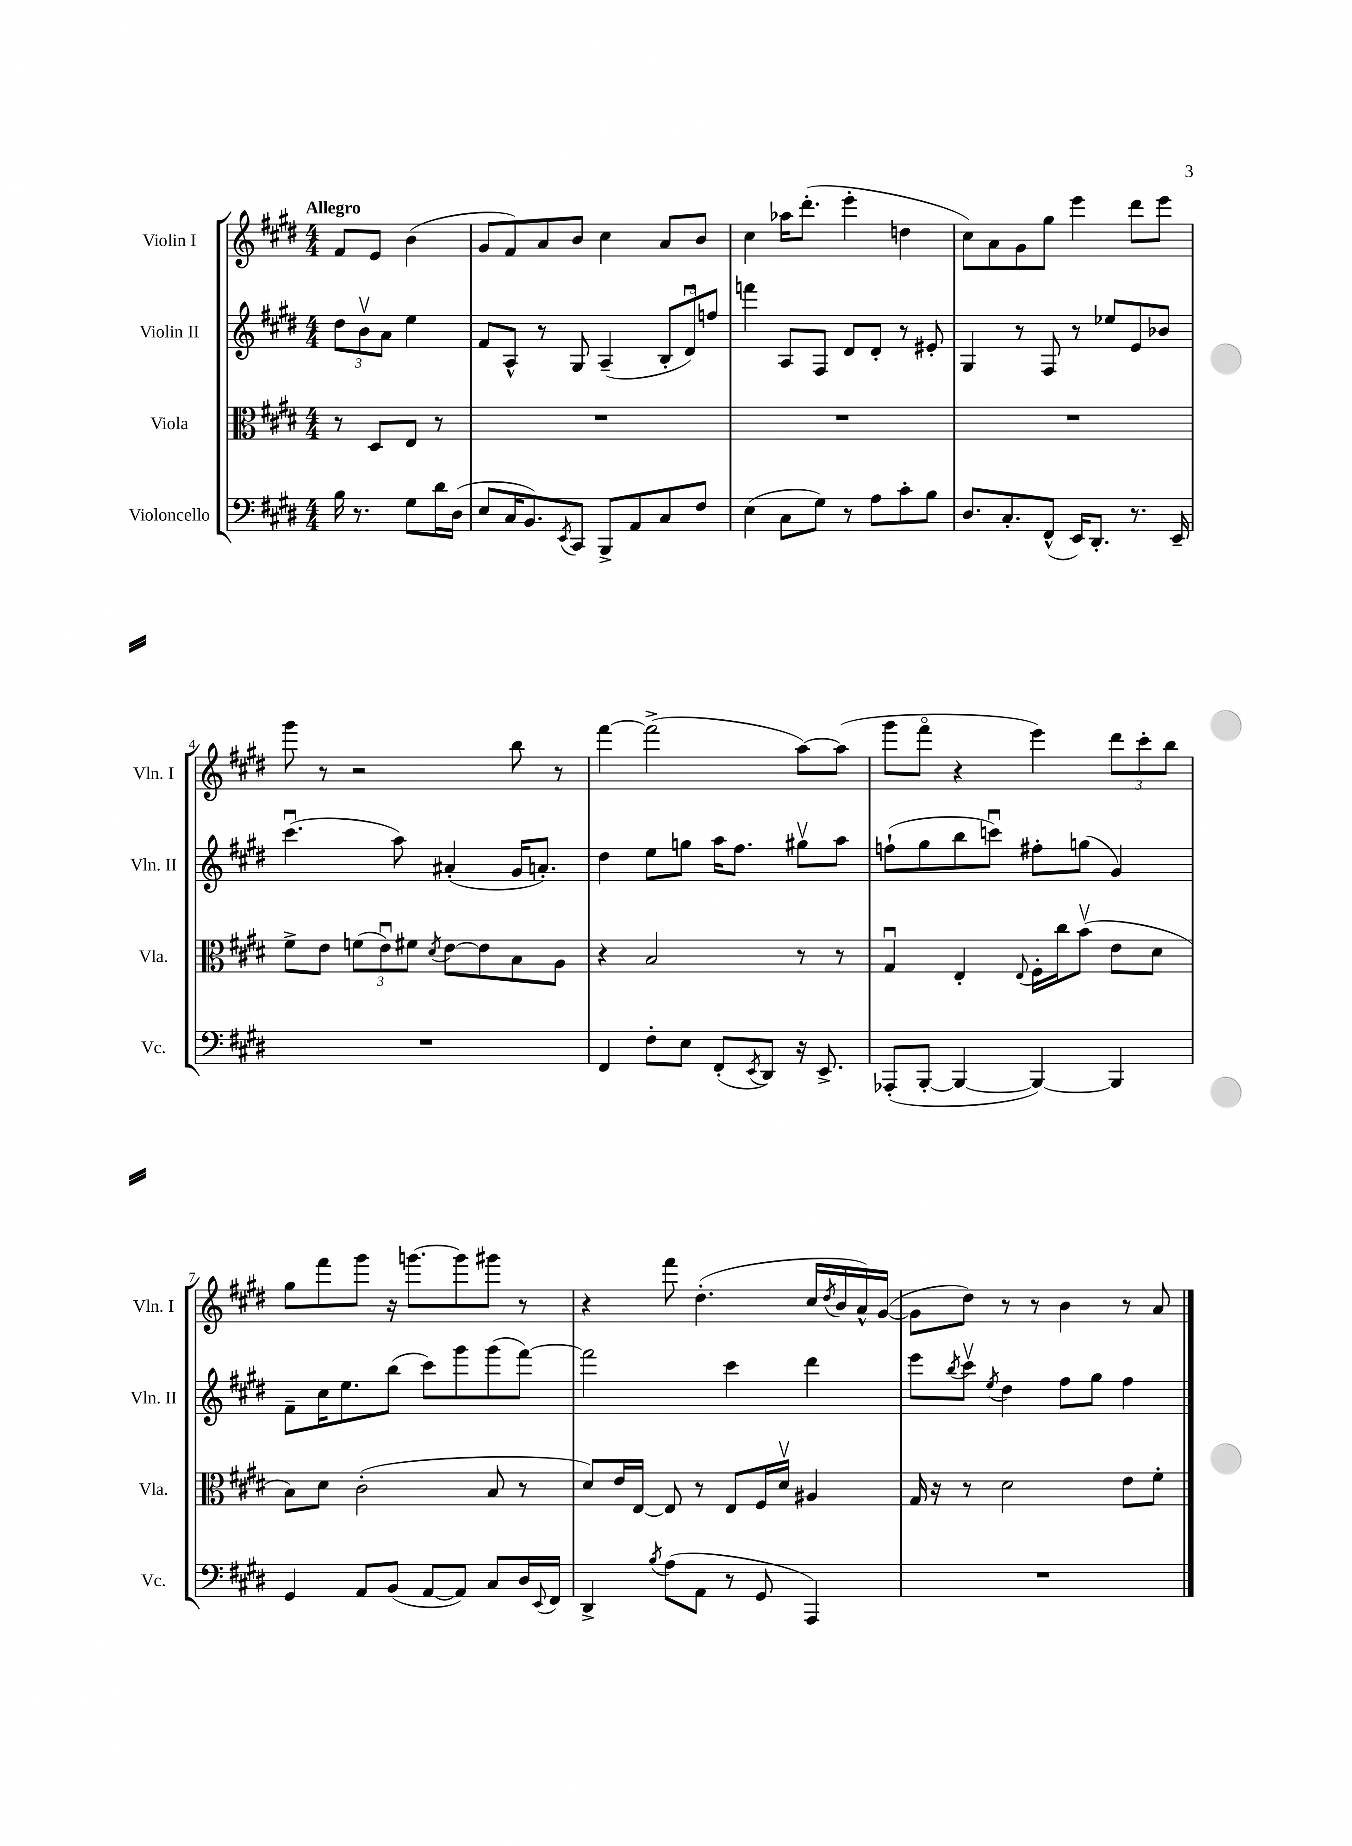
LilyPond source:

<<
\new StaffGroup <<
\new Staff = "s0" \with { instrumentName = "Violin I" shortInstrumentName = "Vln. I" } {
    \clef treble \key e \major \numericTimeSignature \time 4/4 \partial 2 \tempo "Allegro"
    fis'8 e'8 b'4( |
    gis'8 fis'8) a'8 b'8 cis''4 a'8 b'8 |
    cis''4 aes''16 dis'''8.-.( e'''4-. d''4 |
    cis''8) a'8 gis'8 gis''8 e'''4 dis'''8 e'''8 |
    gis'''8 r8 r2 b''8 r8 |
    fis'''4~ fis'''2->( a''8~) a''8( |
    gis'''8 fis'''8\flageolet r4 e'''4) \tuplet 3/2 { dis'''8 cis'''8-. b''8 } |
    gis''8 fis'''8 gis'''8 r16 g'''8.~ g'''8 gis'''8 r8 |
    r4 fis'''8 dis''4.-.( cis''16 \acciaccatura { dis''8 } b'16 a'16-^) gis'16~( |
    gis'8 dis''8) r8 r8 b'4 r8 a'8 \bar "|." |
}
\new Staff = "s1" \with { instrumentName = "Violin II" shortInstrumentName = "Vln. II" } {
    \clef treble \key e \major \numericTimeSignature \time 4/4 \partial 2
    \tuplet 3/2 { dis''8 b'8\upbow a'8 } e''4 |
    fis'8 a8-^ r8 gis8 a4--( \tuplet 3/2 { b8-. dis'8\downbow) f''8 } |
    f'''4 a8 fis8 dis'8 dis'8-. r8 eis'8-. |
    gis4 r8 fis8 r8 ees''8 e'8 bes'8 |
    cis'''4.\downbow( a''8) ais'4-.( gis'16 a'8.-.) |
    dis''4 e''8 g''8 a''16 fis''8. gis''8\upbow a''8 |
    f''8-!( gis''8 b''8 c'''8\downbow) fis''8-. g''8( gis'4) |
    fis'8-- cis''16 e''8. b''8( cis'''8) gis'''8 gis'''8( fis'''8~) |
    fis'''2 cis'''4 dis'''4 |
    e'''8 \acciaccatura { b''8 } cis'''8\upbow \acciaccatura { e''8 } dis''4 fis''8 gis''8 fis''4 \bar "|." |
}
\new Staff = "s2" \with { instrumentName = "Viola" shortInstrumentName = "Vla." } {
    \clef alto \key e \major \numericTimeSignature \time 4/4 \partial 2
    r8 dis8 e8 r8 |
    R1 |
    R1 |
    R1 |
    fis'8-> e'8 \tuplet 3/2 { f'8( e'8\downbow) fis'8 } \acciaccatura { dis'8 } e'8~ e'8 b8 a8 |
    r4 b2 r8 r8 |
    gis4\downbow e4-. \appoggiatura { e8 } fis16-. cis''16 b'8\upbow( e'8 dis'8 |
    b8) dis'8 cis'2-.( b8 r8 |
    dis'8) e'16 e16~ e8 r8 e8 fis16 dis'16\upbow ais4 |
    gis16 r16 r8 dis'2 e'8 fis'8-. \bar "|." |
}
\new Staff = "s3" \with { instrumentName = "Violoncello" shortInstrumentName = "Vc." } {
    \clef bass \key e \major \numericTimeSignature \time 4/4 \partial 2
    b16 r8. gis8 dis'16 dis16( |
    e8 cis16 b,8.) \acciaccatura { e,8 } cis,8 b,,8-> a,8 cis8 fis8 |
    e4( cis8 gis8) r8 a8 cis'8-. b8 |
    dis8. cis8.-. fis,8-^( e,16) dis,8.-. r8. e,16-- |
    R1 |
    fis,4 fis8-. e8 fis,8-.( \acciaccatura { e,8 } dis,8) r16 e,8.-> |
    aes,,8-.( b,,8~-. b,,4~ b,,4~) b,,4 |
    gis,4 a,8 b,8( a,8~ a,8) cis8 dis16 \appoggiatura { e,8 } fis,16 |
    dis,4-> \acciaccatura { b8 } a8( a,8 r8 gis,8 a,,4) |
    R1 \bar "|." |
}
>>
>>
